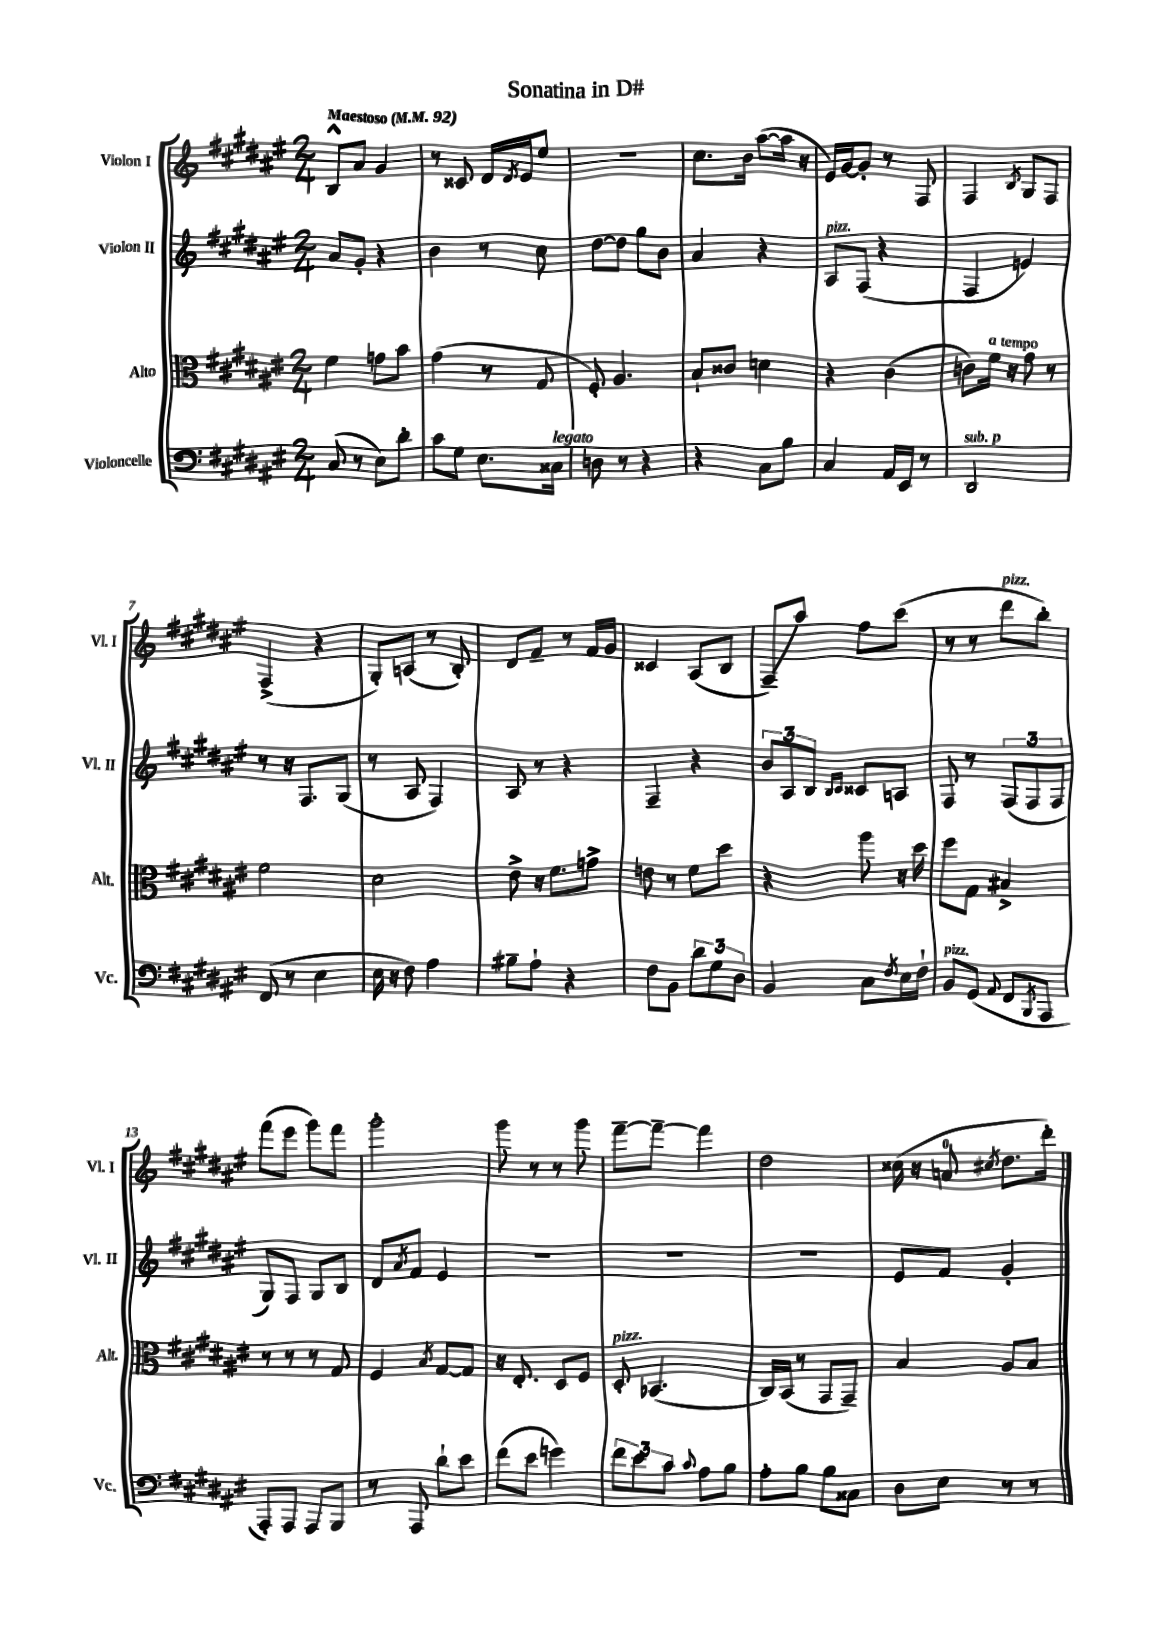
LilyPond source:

\header { title = "Sonatina in D#" }
<<
\new StaffGroup <<
\new Staff = "s0" \with { instrumentName = "Violon I" shortInstrumentName = "Vl. I" } {
    \clef treble \key fis \major \numericTimeSignature \time 2/4 \tempo "Maestoso" 4 = 92
    b8-^ ais'8 gis'4 |
    r8 cisis'8 dis'16 \acciaccatura { dis'8 } eis'16 eis''8 |
    R2 |
    cis''8. b'16 ais''8~( ais''16 r16 |
    eis'16) gis'16~ gis'8-. r8 fis8 |
    fis4 \acciaccatura { b8 } gis8 fis8 |
    fis4->( r4 |
    gis8-.) a8( r8 b8-.) |
    dis'8 fis'8-- r8 fis'16 gis'16 |
    cisis'4 ais8( b8 |
    fis8--\glissando) ais''8 fis''8 cis'''8( |
    r8 r8 dis'''8^\markup { \italic "pizz." } b''8-.) |
    fis'''8( eis'''8 gis'''8) fis'''8 |
    gis'''2-. |
    gis'''8 r8 r8 gis'''8 |
    fis'''8~-- fis'''8~-- fis'''4 |
    dis''2 |
    cisis''16( r16 a'8-0 \acciaccatura { cis''8 } dis''8. dis'''16-.) \bar "|." |
}
\new Staff = "s1" \with { instrumentName = "Violon II" shortInstrumentName = "Vl. II" } {
    \clef treble \key fis \major \numericTimeSignature \time 2/4
    ais'8 gis'8-. r4 |
    b'4 r8 cis''8 |
    dis''8~ dis''8 gis''8 b'8 |
    ais'4 r4 |
    ais8^\markup { \italic "pizz." } fis8( r4 |
    fis4 e'4) |
    r8 r16 fis8. gis8( |
    r8 ais8 fis4) |
    ais8 r8 r4 |
    fis4-- r4 |
    \tuplet 3/2 { b'8 ais8 b8 } \grace { b16 cis'16 } cisis'8 a8 |
    fis8 r8 \tuplet 3/2 { fis8( fis8 fis8 } |
    gis8) fis8 gis8 b8 |
    dis'8 \acciaccatura { ais'8 } fis'8 eis'4 |
    R2 |
    R2 |
    R2 |
    eis'8 fis'8 gis'4-. \bar "|." |
}
\new Staff = "s2" \with { instrumentName = "Alto" shortInstrumentName = "Alt." } {
    \clef alto \key fis \major \numericTimeSignature \time 2/4
    fis'4 g'8 b'8 |
    gis'4( r8 gis8 |
    fis8-.) ais4. |
    b8-! cisis'8 d'4 |
    r4 cis'4( |
    c'8) fis'16^\markup { \italic "a tempo" } r16 gis'8 r8 |
    fis'2 |
    dis'2 |
    eis'8-> r16 fis'8. g'8-> |
    e'8 r8 fis'8 dis''8 |
    r4 ais''8 r16 dis''16 |
    fis''8 gis8 bis4-> |
    r8 r8 r8 gis8 |
    fis4 \acciaccatura { b8 } gis8~ gis8 |
    r16 eis8.-. dis8 fis8 |
    dis8-.^\markup { \italic "pizz." } bes,4.( |
    cis16) b,16( r8 gis,8 gis,8--) |
    b4 ais8 b8 \bar "|." |
}
\new Staff = "s3" \with { instrumentName = "Violoncelle" shortInstrumentName = "Vc." } {
    \clef bass \key fis \major \numericTimeSignature \time 2/4
    cis8( r8 eis8) dis'8-. |
    cis'8 gis8 eis8. cisis16^\markup { \italic "legato" } |
    d8 r8 r4 |
    r4 cis8 b8 |
    cis4 ais,16 eis,16 r8 |
    dis,2^\markup { \italic "sub. p" } |
    fis,8( r8 eis4 |
    eis16 r16 fis8) ais4 |
    bis8-- ais8-! r4 |
    fis8 b,8 \tuplet 3/2 { dis'8 gis8 dis8 } |
    b,4 cis8 \acciaccatura { fis8 } eis16 fis16-! |
    b,8^\markup { \italic "pizz." } gis,8( \appoggiatura { ais,8 } fis,8 \acciaccatura { b,,8 } ais,,8 |
    ais,,8-.) ais,,8 ais,,8 b,,8 |
    r8 ais,,8 dis'8-! eis'8 |
    fis'8( eis'8 g'4) |
    \tuplet 3/2 { fis'8 eis'8 cis'8 } \appoggiatura { cis'8 } ais8 b8 |
    ais8-. b8 b8 cisis8 |
    dis8 eis8 r8 r8 \bar "|." |
}
>>
>>
